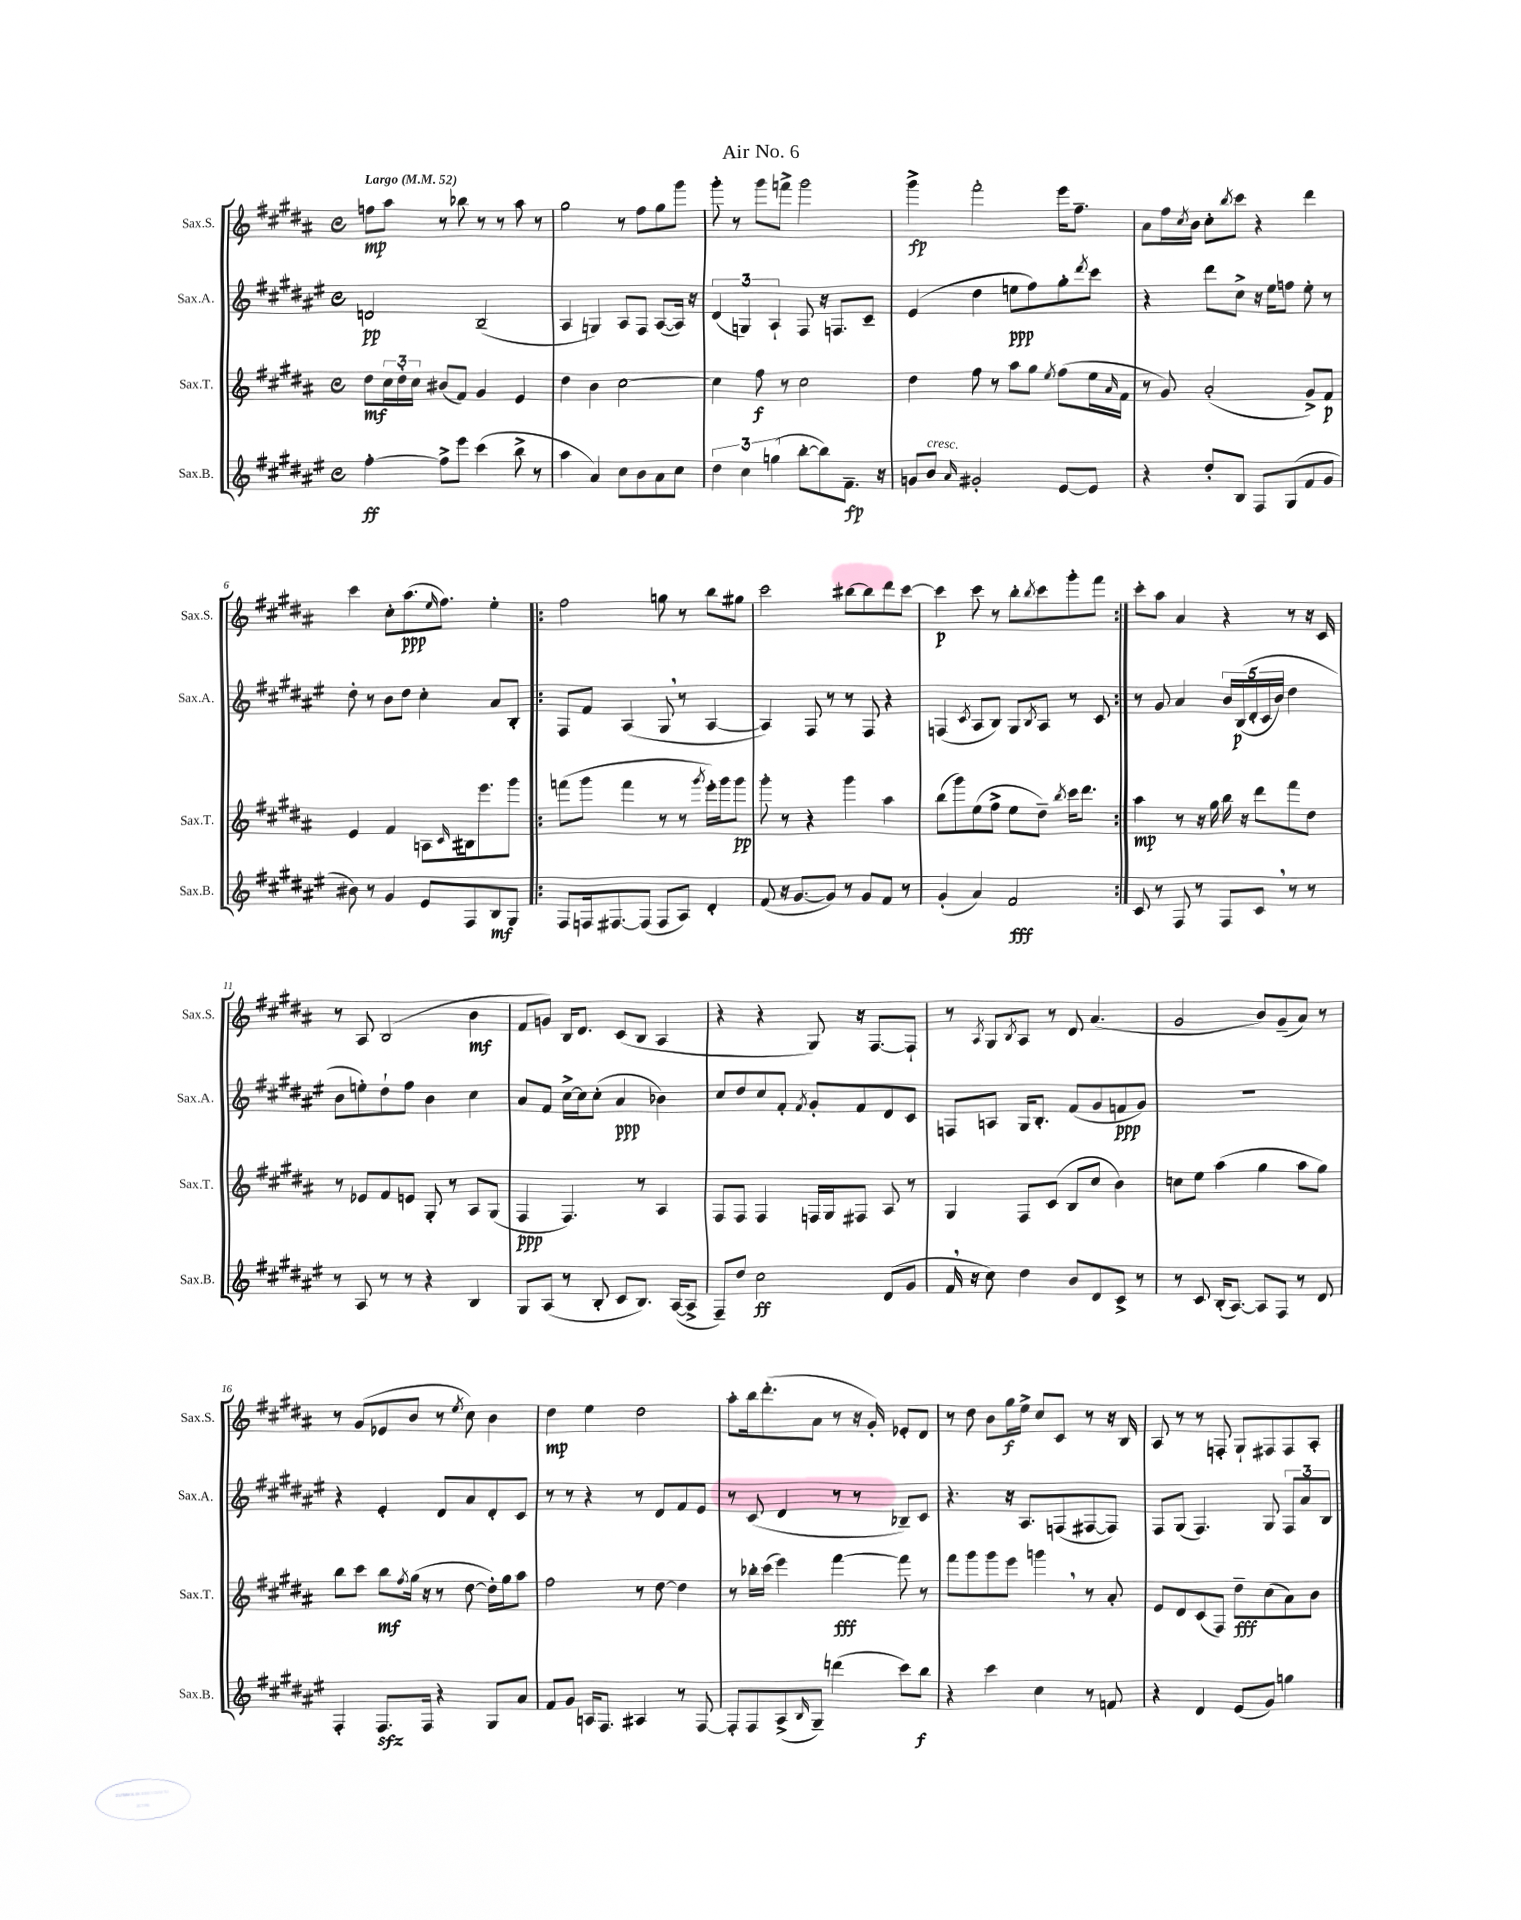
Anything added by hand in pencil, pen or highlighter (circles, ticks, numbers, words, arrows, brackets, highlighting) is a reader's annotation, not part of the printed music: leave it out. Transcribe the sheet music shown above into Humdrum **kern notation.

**kern	**kern	**kern	**kern
*staff4	*staff3	*staff2	*staff1
*clefG2	*clefG2	*clefG2	*clefG2
*k[f#c#g#d#a#e#]	*k[f#c#g#d#a#]	*k[f#c#g#d#a#e#]	*k[f#c#g#d#a#]
*M4/4	*M4/4	*M4/4	*M4/4
*met(c)	*met(c)	*met(c)	*met(c)
*MM52	*MM52	*MM52	*MM52
[4ff#'\	8dd#\L	2d/	8ff\L
.	24cc#\L	.	8aa#\J
.	24dd#'\	.	.
.	24cc#\JJ	.	.
8ff#^\]L	(8b#/L	.	8r
8eee#\J	8f#/J)	.	8bb-\
(4ccc#\	4g#/	(2B~/	8r
.	.	.	8r
8bb^\	4e/	.	8aa#\
8r	.	.	8r
=	=	=	=
4aa#\	4dd#\	4A#/	2gg#\
4a#/)	4b\	4G/)	.
8cc#\L	[2cc#\	8A#/L	8r
8b\	.	8F#/J	8ff#\L
8a#\	.	([8A#/L	8gg#\
8cc#\J	.	16A#/]Jk)	8ggg#\J
.	.	16r	.
=	=	=	=
6dd#\	4cc#\]	(6d#/	8ggg#'\
.	.	.	8r
6cc#\	.	6G/)	.
.	8ff#\	.	8ggg#\L
(6gg\	.	6A#`/	.
.	8r	.	8fff^\J
[8bb'\L	2cc#\	8F#/	2ggg#\
8bb\])	.	16r	.
.	.	8.F/L	.
8.f#~\J	.	.	.
.	.	8c#~/J	.
16r	.	.	.
=	=	=	=
8g/L	4dd#\	(4e#/	4ggg#^\
8b/J	.	.	.
16qqa#/	.	.	.
2g#'/	8ff#\	4dd#\	2fff#'\
.	8r	.	.
.	8aa#\L	8ee\L	.
.	8gg#\J	8ff#\)	.
.	8qee/	.	.
[8e#/L	(8ff#\L	8gg#'\	16eee\LK
.	.	.	8.ff#~\J
.	.	8qddd#/	.
8e#/]J	16ee\L	8ccc#\J	.
.	16qqa#/	.	.
.	16f#\JJ	.	.
=	=	=	=
4r	8r	4r	8a#\L
.	8g#/)	.	16ff#\L
.	.	.	8qcc#/
.	.	.	16b\JJ
8dd#'/L	(2a#'/	8ddd#\L	8cc#'\L
.	.	.	8qbb/
8B/J	.	8cc#^\J	8ccc#\J
8F#/L	.	16r	4r
.	.	16ee#\LK	.
(8G#/	.	8ff\J	.
8f#/	8g#^/L)	8ee#'\	4ddd#\
8g#/J	8f#/J	8r	.
=	=	=	=
8b#\)	4e/	8dd#'\	4ccc#\
8r	.	8r	.
4g#/	4f#/	8b\L	8cc#'\L
.	.	8dd#\J	(8.aa#\
8e#/L	8A\L	4cc#'\	.
.	.	.	16qqee/
.	.	.	8.ff#\J)
.	16qqc#/	.	.
8F#/	16B#\k	.	.
.	8.eee\	.	.
8B/	.	8a#/L	4ee'\
8G#/J	8ggg#\J	8B'/J	.
=!|:	=!|:	=!|:	=!|:
8F#/L	(8fff\L	8F#/L	2ff#\
16F/k	8ggg#\J	8f#/J	.
[8.F#/	.	.	.
.	4fff\	(4A#/	.
(8F#/]J	.	.	.
8F#/L	8r	8G#/	8gg\
8A#/J)	8r	8r	8r
.	8qggg#/	.	.
4d#'/	16eee'\LL)	[4A#/	8bb\L
.	16ggg#\J	.	.
.	8ggg#\J	.	8gg#\J
=	=	=	=
(8f#/	8ggg#'\	4A#/])	2ccc#\
16r	8r	.	.
[8.g#/L	.	.	.
.	4r	8F#/	.
8g#/]J)	.	8r	.
8r	4ggg#\	8r	[8bb#\L
8g#/L	.	8F#/	8bb#\]
8f#/J	4aa#\	4r	8ddd#\
8r	.	.	[8ccc#\J
=	=	=	=
(4g#'/	(8bb\L	(4F/	4ccc#\]
.	8ggg#\)	.	.
.	.	8qc#/	.
4a#/)	(8ee\	8A#/L	8ccc#\
.	8ff#^\J	8B/J)	8r
2f#/	8ee\L	8G#/L	8bb'\L
.	.	8qB/	8qbb/
.	8dd#~\J)	8A#/J	8ccc#\
.	8qbb/	.	.
.	16ccc#\LK	8r	8ggg#'\
.	8.ddd#\J	.	.
.	.	8c#/	8fff#\J
=:|!	=:|!	=:|!	=:|!
8c#/	4aa#\	8r	8ccc#'\L
8r	.	8g#/	8aa#\J
8F#/	8r	4a#/	4a#/
8r	16r	.	.
.	16gg#\	.	.
8F#/L	16bb\	20b/LL	4r
.	.	&((20B/	.
.	16r	.	.
.	.	20d#'/	.
8c#/J	8ddd#\L	.	.
.	.	20c#/	.
.	.	20b/JJ)	.
8r	8fff#\	4dd#\	8r
8r	8dd#\J	.	16r
.	.	.	16c#/
=	=	=	=
8r	8r	8b\L	8r
8A#/	8e-/L	8ee'\&)	8A#/
8r	8f#/	8dd#`\	(2B/
8r	8e/J	8ff#\J	.
4r	8G#'/	4b\	.
.	8r	.	.
4B/	8A#/L	4cc#\	4b\
.	(8G#/J	.	.
=	=	=	=
8G#/L	4F#/	8a#/L	8f#/L
(8A#/J	.	8f#/J	8g/J)
8r	4.F#/)	[16cc#^\LL	16B/LK
.	.	16cc#\]J	8.d#/J
8B'/	.	(8cc#'\J	.
8c#/L	.	4a#/	(8c#/L
8.B/J)	8r	.	8B/J
.	4A#/	4b-\)	4A#/
([16A#/LK	.	.	.
8A#^/]J	.	.	.
=	=	=	=
8F#~/L)	8F#/L	8cc#/L	4r
8dd#/J	8F#/J	8dd#/	.
2cc#\	4F#/	8cc#/	4r
.	.	8f#'/J	.
.	.	8qf#/	.
.	16F/LL	8g#'/L	8G#/)
.	16G#/J	.	.
.	8F#/J	8f#/	16r
.	.	.	[8.F#/L
(8d#/L	8A#/	8d#/	.
8g#/J	8r	8c#/J	8F#`/]J
=	=	=	=
16f#/	4G#/	8F/L	8r
16r	.	.	.
.	.	.	8qA#/
8cc#\)	.	8A/J	8G#/L
.	.	.	8qB/
4dd#\	8F#/L	16G#/LK	8A#/J
.	.	8.B'/J	.
.	(8c#/J	.	8r
8b/L	8B/L	(8f#/L	8d#/
8d#/	8cc#/J	8g#/	(4.a#/
8c#^/J	4b\)	8f/	.
8r	.	8g#/J)	.
=	=	=	=
8r	8cc\L	1r	2g#/
8c#/	8ee\J	.	.
(16B'/LK	(4aa#\	.	.
[8.A#/J)	.	.	.
8A#/]L	4gg#\	.	8b/L)
8F#/J	.	.	(8g#~/
8r	8aa#\L	.	8a#/J)
8d#/	8gg#\J)	.	8r
=	=	=	=
4F#'/	8bb\L	4r	8r
.	8ccc#\J	.	(8g#/L
8.F#/L	8bb\L	4e#'/	8e-/
.	8qff#/	.	.
.	(16gg#\Jk	.	8b/J
16F#/Jk	16r	.	.
4r	8r	8d#/L	8r
.	.	.	8qee/
.	[8dd#\	8a#/	8cc#\)
8G#/L	16dd#'\]LL)	8d#'/	4b\
.	16gg#\J	.	.
8a#/J	8aa#\J	8c#/J	.
=	=	=	=
8f#/L	2ff#\	8r	4dd#\
8g#/J	.	8r	.
16A/LK	.	4r	4ee\
8.F#/J	.	.	.
4A#/	8r	8r	2dd#\
.	[8dd#\	8d#/L	.
8r	4dd#\]	8f#/	.
[8F#/	.	8e#/J	.
=	=	=	=
8F#'/]L	8r	8r	8aa#'\L
8F#/	16bb-'\LL	(8c#/	16bb\k
.	(16ccc#\JJ	.	(8.ddd#'\
(8A#^/	4eee\)	4d#/	.
16qqB/	.	.	.
8G#~/J)	.	.	8a#\J
(4ddd\	[4fff#\	8r	8r
.	.	8r	16r
.	.	.	16g#'/)
8ccc#\L)	8fff#\]	8B-~/L)	8e-'/L
8bb\J	8r	8c#/J	8d#/J
=	=	=	=
4r	8fff#\L	4.r	8r
.	8ggg#\	.	8dd#\
4ccc#\	8ggg#\	.	8b\L
.	8eee\J	16r	16gg#\L
.	.	8.A#/L	16ee^\JJ
4cc#\	4ggg\	.	8cc#/L
.	.	(8F/	8c#/J
8r	8r	[8F#/	8r
8f/	8a#'/	8F#/]J)	16r
.	.	.	16B/
=	=	=	=
4r	8e/L	8F#/L	8A#/
.	8d#/	(8G#/J	8r
4d#/	(8c#/	4.F#/)	8r
.	8F#/J)	.	8F'/
(8e#/L	8dd#~\L	.	8G#`/L
8g#/J)	(8cc#\	8G#/	8F#/
4gg\	8a#\)	12F#/L	8F#/
.	.	12a#/	.
.	8b\J	.	8A#'/J
.	.	12B/J	.
==	==	==	==
*-	*-	*-	*-
